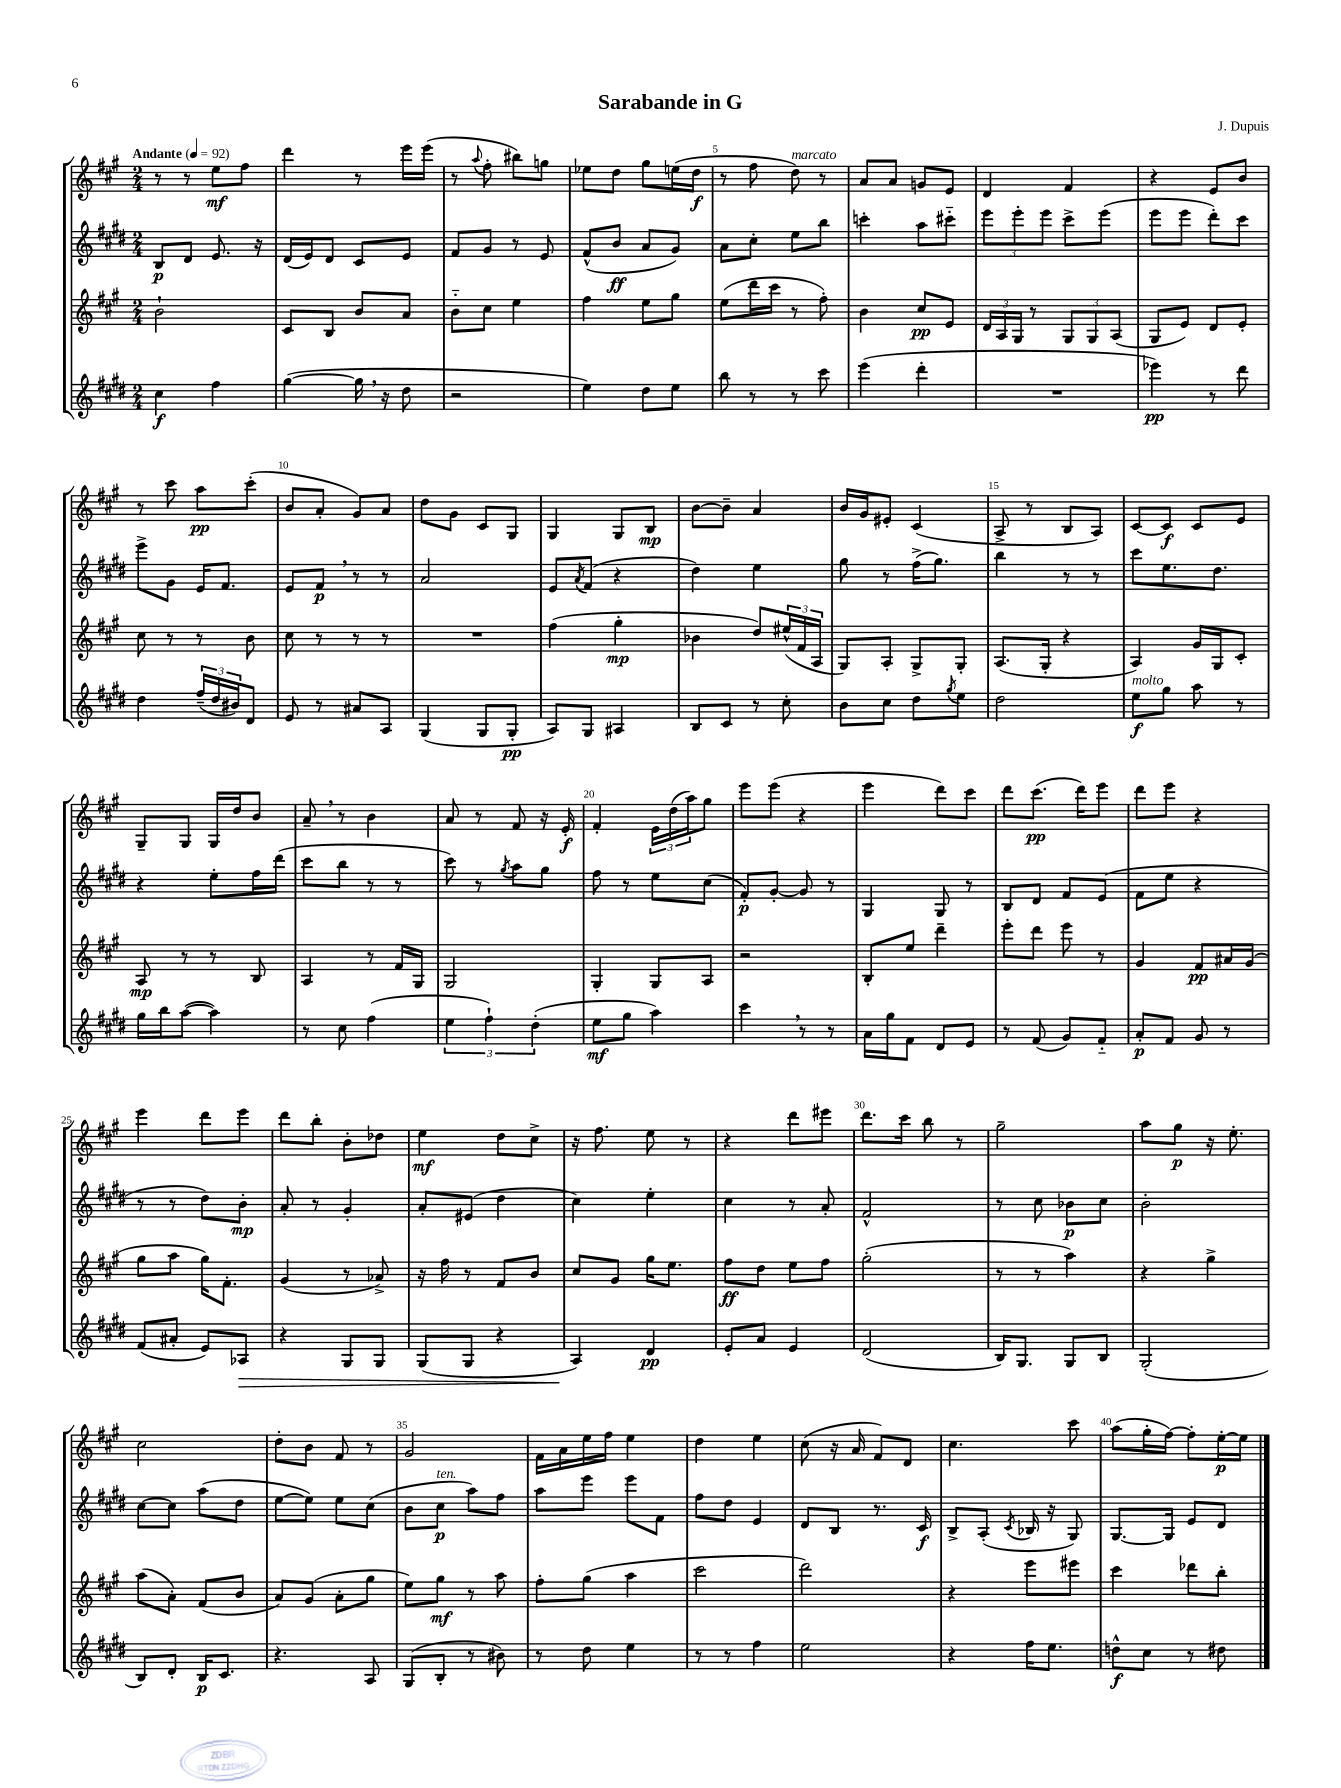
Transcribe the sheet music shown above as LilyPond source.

\header { title = "Sarabande in G" composer = "J. Dupuis" }
<<
\new StaffGroup <<
\new Staff = "s0" {
    \clef treble \key a \major \numericTimeSignature \time 2/4 \tempo "Andante" 4 = 92
    r8 r8 e''8\mf fis''8 |
    d'''4 r8 e'''16 e'''16( |
    r8 \appoggiatura { a''8 } fis''8-. bis''8) g''8 |
    ees''8 d''8 gis''8 e''16( d''16\f |
    r8 fis''8 d''8^\markup { \italic "marcato" }) r8 |
    a'8 a'8 g'8 e'8 |
    d'4 fis'4 |
    r4 e'8 b'8 |
    r8 cis'''8 a''8\pp cis'''8-.( |
    b'8 a'8-. gis'8) a'8 |
    d''8 gis'8 cis'8 gis8 |
    gis4 gis8 b8\mp |
    b'8~ b'8-- a'4 |
    b'16 gis'16 eis'8-. cis'4( |
    a8-> r8 b8 a8) |
    cis'8~ cis'8\f cis'8 e'8 |
    gis8-- gis8 gis16 d''16 b'8 |
    a'8-- \breathe r8 b'4 |
    a'8 r8 fis'8 r16 e'16-.\f |
    fis'4-. \tuplet 3/2 { e'16 d''16( a''16) } gis''8 |
    e'''8 e'''8( r4 |
    e'''4 d'''8) cis'''8 |
    d'''8 cis'''8.\pp( d'''16) e'''8 |
    d'''8 e'''8 r4 |
    e'''4 d'''8 e'''8 |
    d'''8 b''8-. b'8-. des''8 |
    e''4\mf d''8 cis''8-> |
    r16 fis''8. e''8 r8 |
    r4 d'''8 eis'''8 |
    d'''8. cis'''16 b''8 r8 |
    gis''2-- |
    a''8 gis''8\p r16 e''8.-. |
    cis''2 |
    d''8-. b'8 fis'8 r8 |
    gis'2 |
    fis'16 a'16 e''16 fis''16 e''4 |
    d''4 e''4 |
    cis''8( r16 a'16 fis'8) d'8 |
    cis''4. cis'''8 |
    a''8( gis''16-. fis''16~) fis''8-. e''16~-.\p e''16 \bar "|." |
}
\new Staff = "s1" {
    \clef treble \key e \major \numericTimeSignature \time 2/4
    b8\p dis'8 e'8. r16 |
    dis'16( e'16) dis'8 cis'8 e'8 |
    fis'8 gis'8 r8 e'8 |
    fis'8-^( b'8\ff a'8 gis'8) |
    a'8 cis''8-. e''8 b''8 |
    c'''4-. a''8 cis'''8-_ |
    \tuplet 3/2 { e'''8 e'''8-. e'''8 } cis'''8-> e'''8( |
    e'''8 e'''8 dis'''8-.) cis'''8 |
    e'''8-> gis'8 e'16 fis'8. |
    e'8 fis'8\p \breathe r8 r8 |
    a'2 |
    e'8 \acciaccatura { a'8 } fis'8( r4 |
    dis''4) e''4 |
    gis''8 r8 fis''16->( gis''8.) |
    b''4 r8 r8 |
    cis'''8 e''8. dis''8. |
    r4 e''8-. fis''16 dis'''16( |
    cis'''8 b''8 r8 r8 |
    cis'''8) r8 \acciaccatura { gis''8 } a''8 gis''8 |
    fis''8 r8 e''8 cis''8( |
    fis'8-.\p) gis'8~-. gis'8 r8 |
    gis4 gis8 r8 |
    b8 dis'8 fis'8 e'8( |
    fis'8 e''8 r4 |
    r8 r8 dis''8) b'8-.\mp |
    a'8-. r8 gis'4-. |
    a'8-. eis'8( dis''4 |
    cis''4) e''4-. |
    cis''4 r8 a'8-. |
    fis'2-^ |
    r8 cis''8 bes'8\p cis''8 |
    b'2-. |
    cis''8~ cis''8 a''8( dis''8 |
    e''8~ e''8) e''8 cis''8( |
    b'8 cis''8\p^\markup { \italic "ten." } a''8) fis''8 |
    a''8 e'''8 e'''8 fis'8 |
    fis''8 dis''8 e'4 |
    dis'8 b8 r8. cis'16\f |
    b8-> a8-.( \acciaccatura { cis'8 } bes16 r16 gis8) |
    gis8.~ gis16 e'8 dis'8 \bar "|." |
}
\new Staff = "s2" {
    \clef treble \key a \major \numericTimeSignature \time 2/4
    b'2-! |
    cis'8 b8 b'8 a'8 |
    b'8-_ cis''8 e''4 |
    fis''4 e''8 gis''8 |
    e''8( d'''16 cis'''16 r8 fis''8-.) |
    b'4 cis''8\pp e'8 |
    \tuplet 3/2 { d'16 a16 gis16 } r8 \tuplet 3/2 { gis8 gis8 a8( } |
    gis8 e'8) d'8 e'8-. |
    cis''8 r8 r8 b'8 |
    cis''8 r8 r8 r8 |
    R2 |
    fis''4( gis''4-.\mp |
    bes'4 d''8) \tuplet 3/2 { eis''16-^( fis'16 a16 } |
    gis8) a8-. gis8-> gis8-. |
    a8.( gis16-. r4 |
    a4) gis'16 gis16 cis'8-. |
    a8\mp r8 r8 b8 |
    a4 r8 fis'16 gis16 |
    gis2 |
    gis4-. gis8 a8 |
    r2 |
    b8-. e''8 d'''4-- |
    e'''8-. d'''8 e'''8 r8 |
    gis'4 fis'8\pp ais'16 gis'16( |
    gis''8 a''8 gis''16) fis'8.-. |
    gis'4( r8 aes'8->) |
    r16 fis''16 r8 fis'8 b'8 |
    cis''8 gis'8 gis''16 e''8. |
    fis''8\ff d''8 e''8 fis''8 |
    gis''2-.( |
    r8 r8 a''4) |
    r4 gis''4-> |
    a''8( a'8-.) fis'8( b'8 |
    a'8) gis'8( a'8-. gis''8 |
    e''8) gis''8\mf r8 a''8 |
    fis''8-. gis''8( a''4 |
    cis'''2 |
    d'''2) |
    r4 e'''8 eis'''8 |
    cis'''4 des'''8 b''8-. \bar "|." |
}
\new Staff = "s3" {
    \clef treble \key e \major \numericTimeSignature \time 2/4
    cis''4\f fis''4 |
    gis''4~( gis''16 \breathe r16 dis''8 |
    r2 |
    e''4) dis''8 e''8 |
    b''8 r8 r8 cis'''8 |
    e'''4( dis'''4-. |
    R2 |
    ees'''4\pp) r8 dis'''8 |
    dis''4 \tuplet 3/2 { fis''16--( dis''16 bis'16) } dis'8 |
    e'8 r8 ais'8 a8 |
    gis4( gis8 gis8-.\pp |
    a8) gis8 ais4 |
    b8 cis'8 r8 cis''8-. |
    b'8 cis''8 dis''8 \acciaccatura { gis''8 } e''8 |
    dis''2 |
    e''8\f^\markup { \italic "molto" } gis''8 a''8 r8 |
    gis''16 b''16 a''8~( a''4) |
    r8 cis''8 fis''4( |
    \tuplet 3/2 { e''4 fis''4-!) dis''4-.( } |
    e''8\mf gis''8 a''4) |
    cis'''4 \breathe r8 r8 |
    a'16 gis''16 fis'8 dis'8 e'8 |
    r8 fis'8( gis'8) fis'8-_ |
    a'8-.\p fis'8 gis'8 r8 |
    fis'8( ais'8-. e'8) aes8\> |
    r4 gis8 gis8 |
    gis8( gis8 r4 |
    a4\!) dis'4\pp |
    e'8-. a'8 e'4 |
    dis'2( |
    b16) gis8. gis8 b8 |
    gis2-.( |
    b8) dis'8-. b16\p cis'8. |
    r4. a8 |
    gis8( b8-. r8 bis'8) |
    r8 dis''8 e''4 |
    r8 r8 fis''4 |
    e''2 |
    r4 fis''16 e''8. |
    d''8-^\f cis''8 r8 dis''8 \bar "|." |
}
>>
>>
\layout { \context { \Score \override BarNumber.break-visibility = ##(#f #t #t) barNumberVisibility = #(every-nth-bar-number-visible 5) } }
